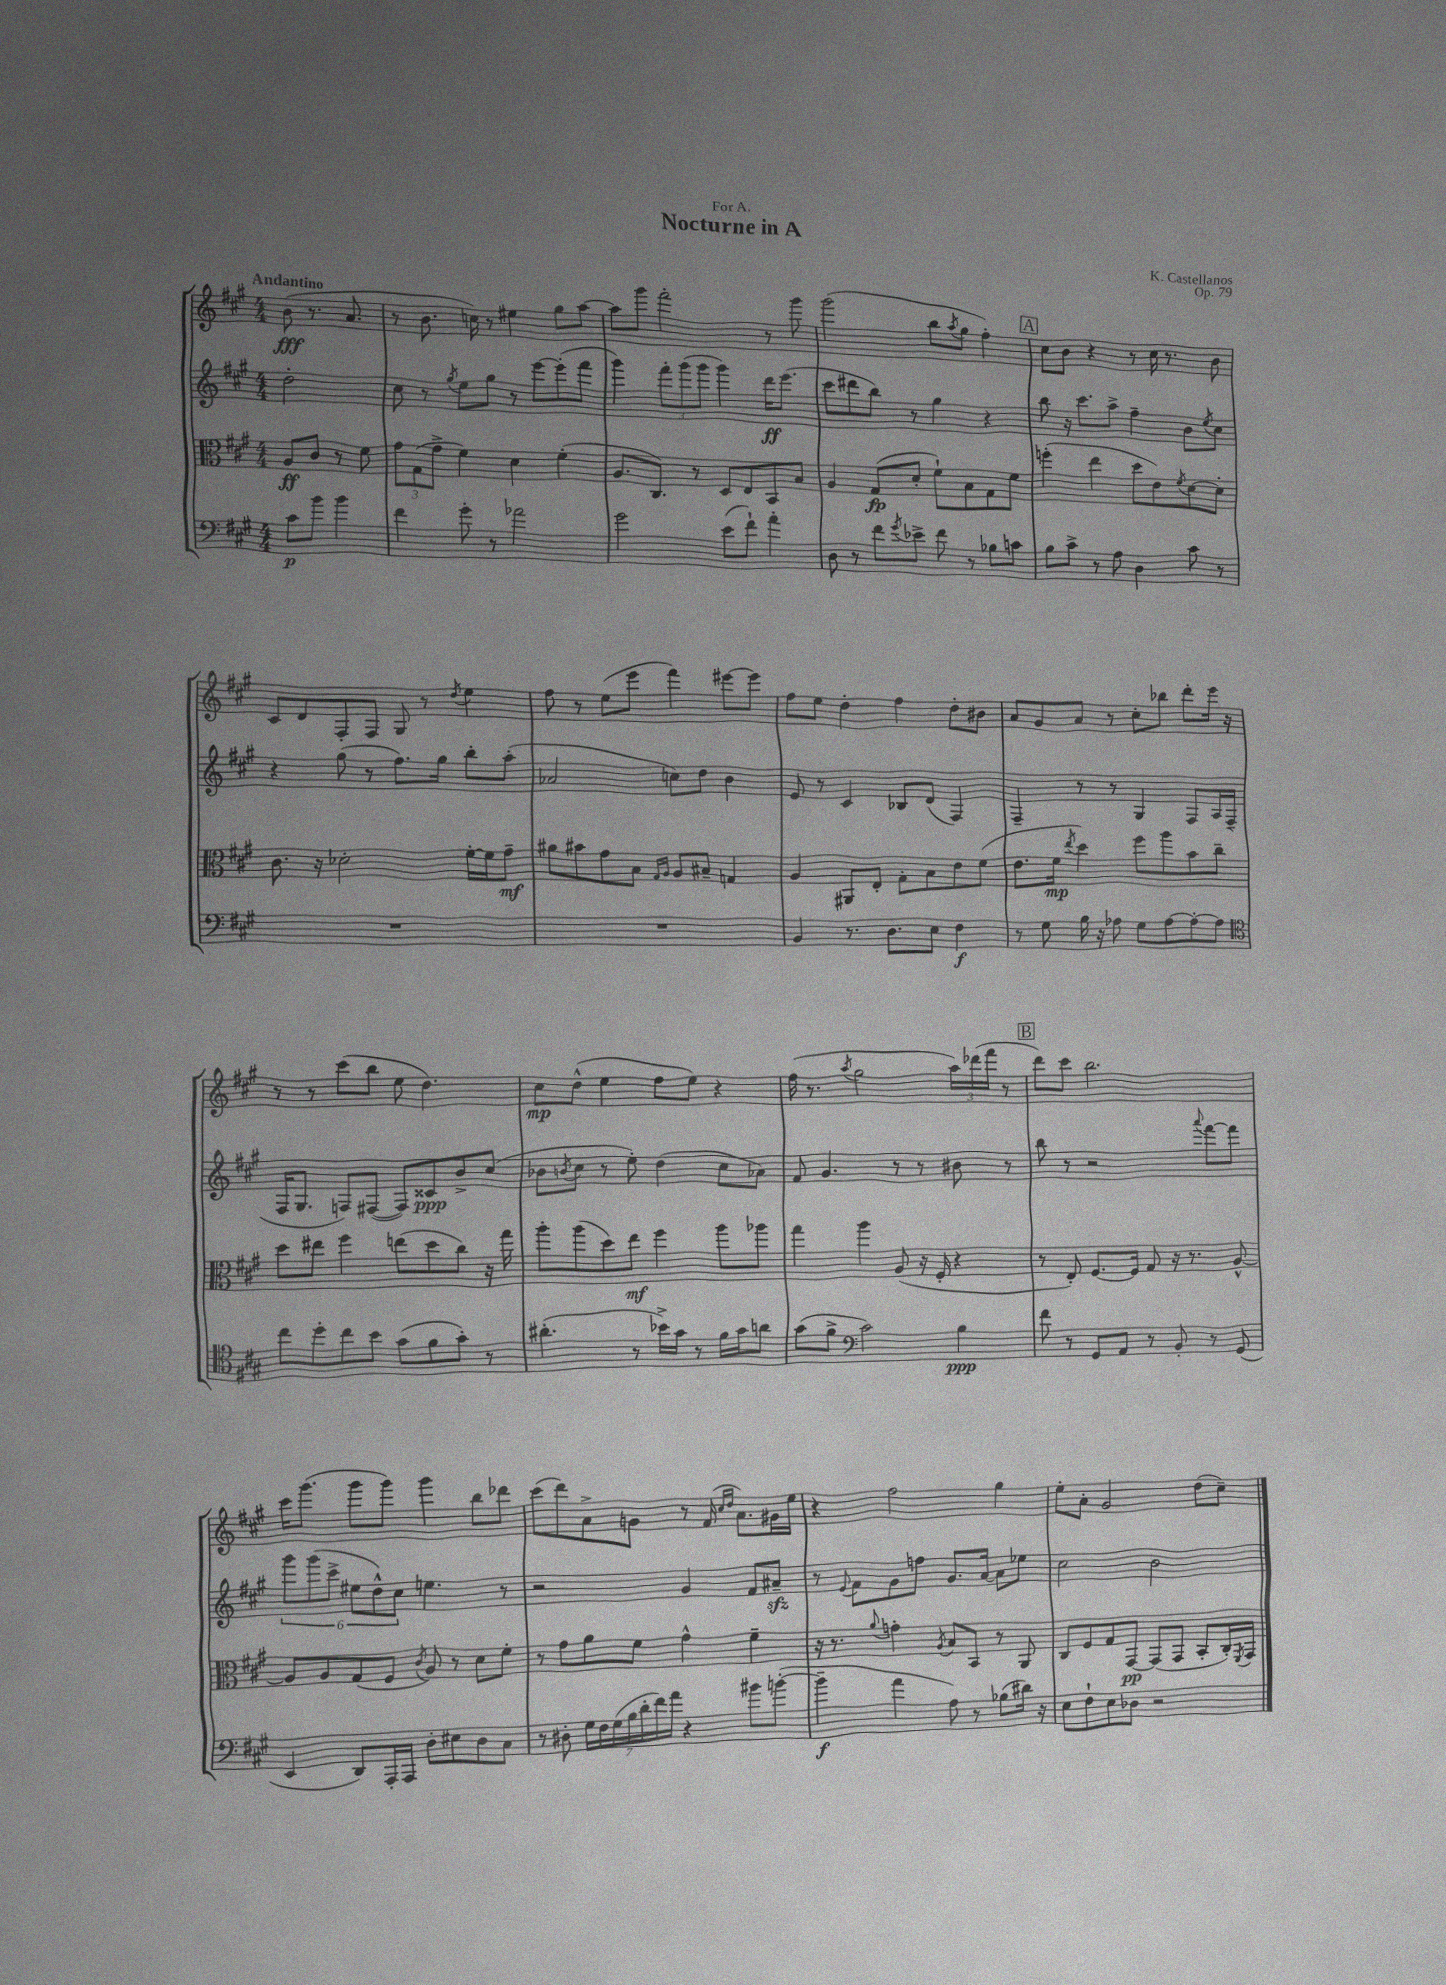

**kern	**dynam	**kern	**dynam	**kern	**dynam	**kern	**dynam
*part4	*part4	*part3	*part3	*part2	*part2	*part1	*part1
*staff4	*staff4	*staff3	*staff3	*staff2	*staff2	*staff1	*staff1
*clefF4	*	*clefC3	*	*clefG2	*	*clefG2	*
*k[f#c#g#]	*	*k[f#c#g#]	*	*k[f#c#g#]	*	*k[f#c#g#]	*
*M4/4	*	*M4/4	*	*M4/4	*	*M4/4	*
=	=	=	=	=	=	=	=
!	!	!	!	!	!	!LO:TX:a:B:t=Andantino	!
8c#\L	p	8A/L	ff	2dd'\	.	(8b\	fff
8b\J	.	8c#/J	.	.	.	8.r	.
4b\	.	8r	.	.	.	.	.
.	.	.	.	.	.	8.a/	.
.	.	8f#\	.	.	.	.	.
=1	=1	=1	=1	=1	=1	=1	=1
4f#\	.	12g#\L	.	8cc#\	.	8r	.
.	.	(12G#\	.	.	.	.	.
.	.	.	.	8r	.	8.b\	.
.	.	12g#^\J	.	.	.	.	.
.	.	.	.	8qgg#/	.	.	.
8g#'\	.	4f#\)	.	8ee\L	.	.	.
.	.	.	.	.	.	16ccn\)	.
8r	.	.	.	8gg#\J	.	8r	.
2a-X\	.	4d\	.	8r	.	4ee#X\	.
.	.	.	.	[8eee\L	.	.	.
.	.	(4f#'\	.	(8eee'\]	.	8gg#\L	.
.	.	.	.	8fff#\J	.	[8aa\J	.
=2	=2	=2	=2	=2	=2	=2	=2
2g#\	.	8.A/L	.	4ggg#\)	.	8aa\L]	.
.	.	.	.	.	.	8ggg#\J	.
.	.	8.C#/J)	.	.	.	.	.
.	.	.	.	12fff#'\L	.	2fff#'\	.
.	.	.	.	(12ggg#\	.	.	.
.	.	8r	.	.	.	.	.
.	.	.	.	12ggg#\J	.	.	.
(8e\L	.	8D/L	.	4ggg#\)	.	.	.
8f#`\J)	.	8E/	.	.	.	.	.
4a'\	.	8BB/	.	16ddd\KL	ff	8r	.
.	.	.	.	(8.eee\J	.	.	.
.	.	8B/J	.	.	.	8ggg#\	.
=3	=3	=3	=3	=3	=3	=3	=3
8D\	.	4A/	.	8ccc#\L	.	(2ggg#\	.
8r	.	.	.	8ddd#X\	.	.	.
8f#\L	.	(8G#/L	fp	8bb\J)	.	.	.
8qg#/	.	.	.	.	.	.	.
8e-X^\J	.	8d'/J	.	8r	.	.	.
8f#\	.	8f#`\L)	.	4gg#\	.	8bb\L	.
.	.	.	.	.	.	8qaa/	.
8r	.	8B\	.	.	.	8gg#\J	.
8B-X\L	.	8G#\	.	4r	.	4ff#'\)	.
8cn\J	.	8f#\J	.	.	.	.	.
!!LO:REH:place=s1:t=A
=4	=4	=4	=4	=4	=4	=4	=4
8B\L	.	(4ffn'\	.	8bb\	.	8cc#\L	.
8c#^\J	.	.	.	16r	.	8b\J	.
.	.	.	.	8.ccc#\L	.	.	.
8r	.	4ee\	.	.	.	4r	.
8A\	.	.	.	8aa^\J	.	.	.
4D\	.	8dd\L	.	4ff#~\	.	8r	.
.	.	8e\)	.	.	.	16cc#\	.
.	.	.	.	.	.	8.r	.
.	.	8qf#/	.	.	.	.	.
8c#\	.	[8d\	.	8b\L	.	.	.
.	.	.	.	8qee/	.	.	.
8r	.	8d'\J]	.	8cc#\J	.	8b\	.
!!LO:LB:g=z
=5	=5	=5	=5	=5	=5	=5	=5
1r	.	8.c#\	.	4r	.	8c#/L	.
.	.	.	.	.	.	8d/	.
.	.	16r	.	.	.	.	.
.	.	2d-X'\	.	(8gg#\	.	8F#'/	.
.	.	.	.	8r	.	8F#/J	.
.	.	.	.	8.ff#\L)	.	8G#/	.
.	.	.	.	.	.	8r	.
.	.	.	.	16gg#\Jk	.	.	.
.	.	.	.	.	.	8qdd/	.
.	.	[16f#'\LL	.	8bb'\L	.	4ee\	.
.	.	16f#\J]	.	.	.	.	.
.	.	8g#~\J	mf	(8aa'\J	.	.	.
=6	=6	=6	=6	=6	=6	=6	=6
1r	.	8a#X\L	.	2a-X/	.	8ff#\	.
.	.	8b#X\	.	.	.	8r	.
.	.	8g#\	.	.	.	(8ee\L	.
.	.	8B\J	.	.	.	8eee\J	.
.	.	16qqG#/LL	.	.	.	.	.
.	.	16qqA/JJ	.	.	.	.	.
.	.	8A/L	.	8ccn\L)	.	4fff#\)	.
.	.	8B#X~/J	.	8dd\J	.	.	.
.	.	4Gn/	.	4b\	.	[8eee#X\L	.
.	.	.	.	.	.	8eee#\J]	.
=7	=7	=7	=7	=7	=7	=7	=7
4BB/	.	4A/	.	8e/	.	8ff#\L	.
.	.	.	.	8r	.	8ee\J	.
8.r	.	8AA#X/L	.	4c#/	.	4dd'\	.
.	.	8E'/J	.	.	.	.	.
8.D\L	.	.	.	.	.	.	.
.	.	8G#'\L	.	8B-X/L	.	4ff#\	.
8E\J	.	8B\	.	(8d/J	.	.	.
4F#\	f	8e\	.	4F#/)	.	8dd'\L	.
.	.	(8f#\J	.	.	.	8b#X\J	.
=8	=8	=8	=8	=8	=8	=8	=8
8r	.	8.e\L	.	4F#~/	.	8a/L	.
8G#\	.	.	.	.	.	8g#/	.
.	.	16f#\Jk	mp	.	.	.	.
.	.	8qee/	.	.	.	.	.
16B\	.	4dd\)	.	8r	.	8a/J	.
16r	.	.	.	.	.	.	.
8A-X\	.	.	.	8r	.	8r	.
8G#\L	.	8ff#\L	.	4G#/	.	8cc#'\L	.
[8A-\	.	8aa\	.	.	.	8bb-X\J	.
8A-'\_	.	8b\	.	8F#/L	.	8ddd'\L	.
8A-\J]	.	8cc#~\J	.	16A/L	.	16eee\Jk	.
.	.	.	.	(16F#~/JJ	.	16r	.
!!LO:LB:g=z
=9	=9	=9	=9	=9	=9	=9	=9
*clefC4	*	*	*	*	*	*	*
8cc#\L	.	8dd\L	.	16F#/KL	.	8r	.
.	.	.	.	8.G#/J	.	.	.
8dd'\	.	8ee#X\J	.	.	.	8r	.
8cc#\	.	4ff#\	.	8Fn/L)	.	(8ccc#\L	.
8b\J	.	.	.	([8F#X/J	.	8bb\J	.
(8g#\L	.	(8een\L	.	8F#/L])	.	8ee\	.
8f#\	.	8dd\	.	8c##X/	ppp	4.dd\)	.
8g#'\J)	.	8cc#\J)	.	8b^/	.	.	.
8r	.	16r	.	(8cc#/J	.	.	.
.	.	16gg#\	.	.	.	.	.
=10	=10	=10	=10	=10	=10	=10	=10
(4.a#X'\	.	8aa'\L	.	8b-X\L	.	8cc#\L	mp
.	.	.	.	8qbn/	.	.	.
.	.	(8aa\	.	8cc#\J	.	(8dd^^\J	.
.	.	8dd\)	.	8r	.	4ee\	.
8r	.	8ee\J	mf	8ee'\)	.	.	.
16b-X^\LL)	.	4ff#\	.	(4dd\	.	8ff#\L	.
16g#\JJ	.	.	.	.	.	.	.
8r	.	.	.	.	.	8ee\J)	.
16f#\LL	.	8aa\L	.	8cc#\L	.	4r	.
16g#\J	.	.	.	.	.	.	.
8an\J	.	8aa-X\J	.	8a-X\J)	.	.	.
=11	=11	=11	=11	=11	=11	=11	=11
(8g#\L	.	4gg#\	.	8f#/	.	(16ff#\	.
.	.	.	.	.	.	8.r	.
8f#^\J	.	.	.	4.g#/	.	.	.
*clefF4	*	*	*	*	*	*	*
.	.	.	.	.	.	8qaa/	.
2c#\)	.	4aa\	.	.	.	2gg#\	.
.	.	(8A/	.	8r	.	.	.
.	.	16r	.	8r	.	.	.
.	.	16F#'/	.	.	.	.	.
4B\	ppp	4r	.	8b#X\	.	24aa\LL)	.
.	.	.	.	.	.	(24ddd-X\	.
.	.	.	.	.	.	24fff#\JJ	.
.	.	.	.	8r	.	8r	.
!!LO:REH:place=s1:t=B
=12	=12	=12	=12	=12	=12	=12	=12
8f#\	.	8r	.	8bb\	.	8ddd\L)	.
8r	.	8E'/)	.	8r	.	8ccc#\J	.
8GG#/L	.	[8.F#/L	.	2r	.	2.bb\	.
8AA/J	.	.	.	.	.	.	.
.	.	16F#/Jk]	.	.	.	.	.
8r	.	8G#/	.	.	.	.	.
8BB'/	.	16r	.	.	.	.	.
.	.	8.r	.	.	.	.	.
.	.	.	.	8qqaaa/	.	.	.
8r	.	.	.	[8fff#\L	.	.	.
(8GG#/	.	[8A^^/	.	8fff#\J]	.	.	.
!!LO:LB:g=z
=13	=13	=13	=13	=13	=13	=13	=13
4EE/	.	8A/L]	.	12ggg#\L	.	16ccc#\KL	.
.	.	.	.	.	.	(8.ggg#\J	.
.	.	.	.	(12ggg#\	.	.	.
.	.	8A/	.	.	.	.	.
.	.	.	.	12ccc#^\J	.	.	.
8DD/L)	.	(8G#/	.	12ee#X\L	.	8ggg#\L	.
.	.	.	.	12dd^^\)	.	.	.
16AAA'/L	.	8F#/J	.	.	.	8ggg#\J)	.
.	.	.	.	12cc#\J	.	.	.
16AAA/JJ	.	.	.	.	.	.	.
.	.	8qc#/	.	.	.	.	.
8D'\L	.	8A/)	.	4.een\	.	4ggg#\	.
8E#X\	.	8r	.	.	.	.	.
8D\	.	8d\L	.	.	.	8bb\L	.
8C#\J	.	8f#'\J	.	8r	.	8ddd-X\J	.
=14	=14	=14	=14	=14	=14	=14	=14
8r	.	8r	.	2r	.	(8ccc#\L	.
8D#X'\	.	8g#\L	.	.	.	8ddd\)	.
28G#\LL	.	8a\	.	.	.	8a^\	.
28F#\	.	.	.	.	.	.	.
(28G#\	.	.	.	.	.	.	.
28B\	.	.	.	.	.	.	.
.	.	8f#\J	.	.	.	8gn\J	.
28d'\	.	.	.	.	.	.	.
28f#\)	.	.	.	.	.	.	.
28a\JJ	.	.	.	.	.	.	.
4r	.	4g#^^\	.	4g#/	.	8r	.
.	.	.	.	.	.	(16f#/	.
.	.	.	.	.	.	16qqcc#/LL	.
.	.	.	.	.	.	16qqdd/JJ	.
.	.	.	.	.	.	8.a\L)	.
8b#X\L	.	4f#~\	.	8f#/L	.	.	.
([8bn'\J	.	.	.	8a#Xzz~/J	.	16g#X\L	.
.	.	.	.	.	.	16ee\JJ	.
=15	=15	=15	=15	=15	=15	=15	=15
4b~\]	f	16r	.	8r	.	4r	.
.	.	8.r	.	.	.	.	.
.	.	.	.	8qqe/	.	.	.
.	.	.	.	8f#\L	.	.	.
.	.	8qqa/	.	.	.	.	.
4a\	.	4gn'\	.	8g#\	.	2ff#\	.
.	.	.	.	8ffn\J	.	.	.
.	.	8qA/	.	.	.	.	.
8A\)	.	8B/L	.	8.g#/L	.	.	.
8r	.	8BB/J	.	.	.	.	.
.	.	.	.	[16a/Jk	.	.	.
(8B-X\L	.	8r	.	8a\L]	.	4gg#\	.
16d#X\Jk)	.	8AA/	.	8ee-X\J	.	.	.
16r	.	.	.	.	.	.	.
=16	=16	=16	=16	=16	=16	=16	=16
8E\L	.	8C#/L	.	2cc#\	.	8ee'\L	.
8F#`\	.	8F#/	.	.	.	8a'\J	.
8E\	.	8G#/	.	.	.	2g#/	.
8D-X\J	.	[8GG#/J	pp	.	.	.	.
2r	.	(8GG#/L]	.	2b\	.	.	.
.	.	8GG#/J	.	.	.	.	.
.	.	8BB'/L	.	.	.	(8dd\L	.
.	.	16C#'/L)	.	.	.	8cc#~\J)	.
.	.	8qFF#/	.	.	.	.	.
.	.	16GG#/JJ	.	.	.	.	.
==	==	==	==	==	==	==	==
*-	*-	*-	*-	*-	*-	*-	*-
